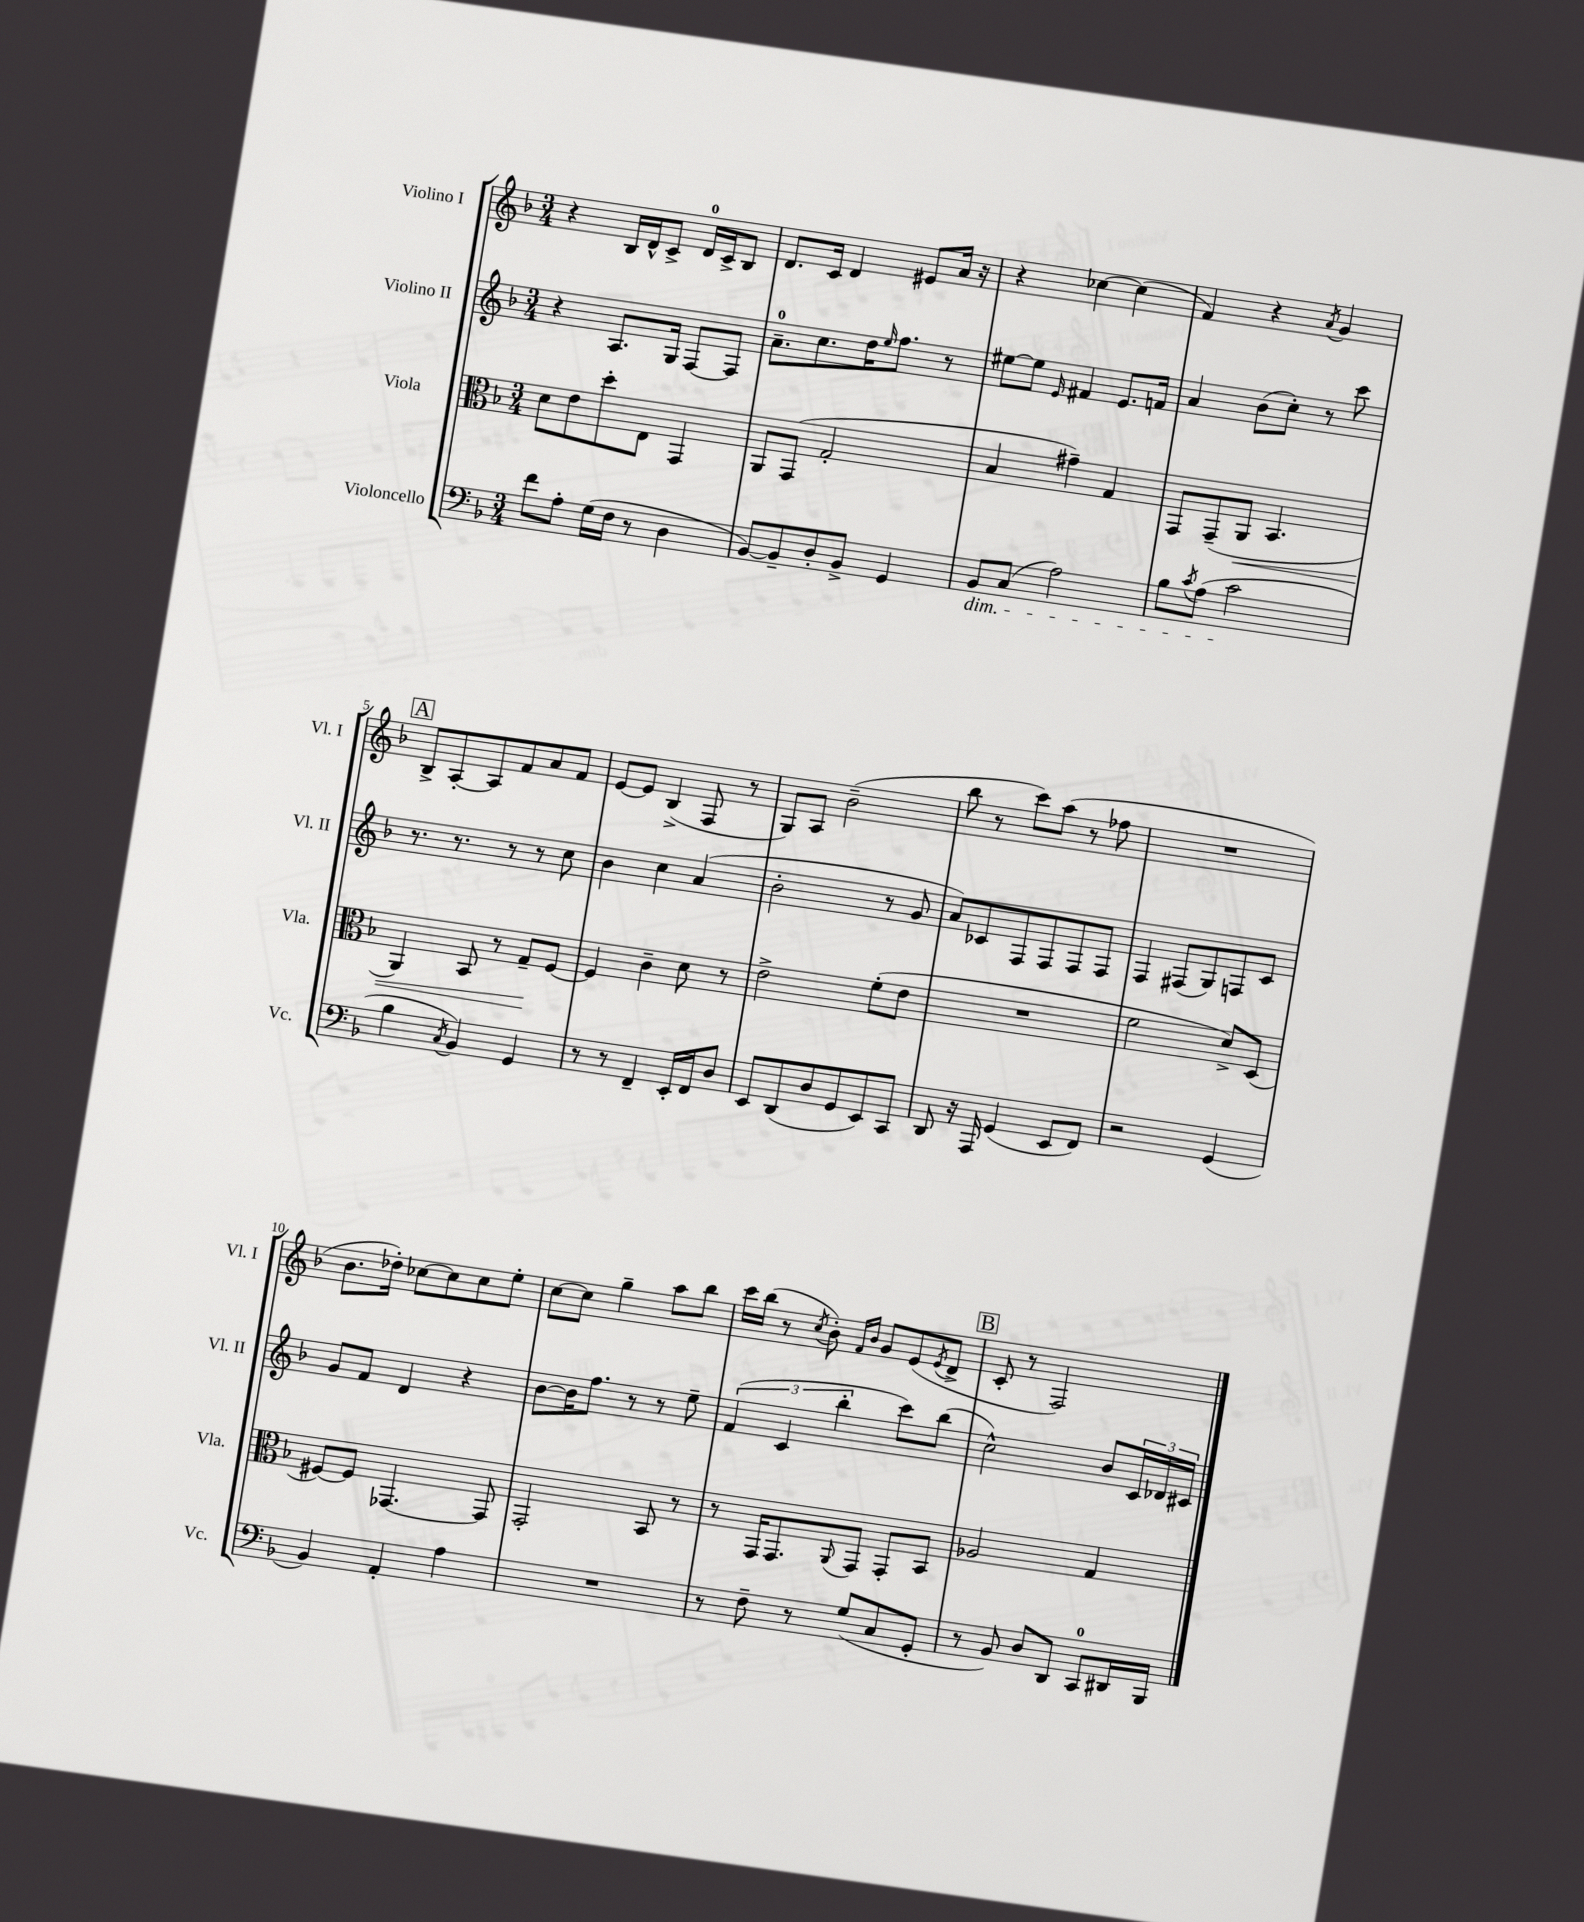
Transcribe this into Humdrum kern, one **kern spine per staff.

**kern	**kern	**kern	**kern
*staff4	*staff3	*staff2	*staff1
*clefF4	*clefC3	*clefG2	*clefG2
*k[b-]	*k[b-]	*k[b-]	*k[b-]
*M3/4	*M3/4	*M3/4	*M3/4
8f	8d	4r	4r
8A'	8e	.	.
(16G	8dd'	8.A	16B-
16F	.	.	16d^^
8r	8E	.	8c^
.	.	16G	.
4D	4GG	[8F	16d
.	.	.	16c^
.	.	8F]	8B-
=	=	=	=
[8BB-)	8AA	8.a~	8.d
8BB-~]	(8GG	.	.
.	.	8.cc	16c
8D'	2G'	.	4d
8BB-^	.	16dd	.
.	.	16qqee	.
.	.	8.ff	.
4GG	.	.	8e#
.	.	8r	16a
.	.	.	16r
=	=	=	=
8BB-	4B-	[8ee#	4r
(8C	.	8ee#]	.
.	.	16qqe	.
2A)	4g#~)	4f#	[4cc-
.	4G	8.e	(4cc-]
.	.	16f	.
=	=	=	=
8B-	8GG	4a	4f)
8qc	.	.	.
(8A	(8GG~	.	.
2c	8AA	(8b-	4r
.	4.BB-	8cc')	.
.	.	.	8qa
.	.	8r	4g
.	.	8ccc	.
=	=	=	=
4B-	4AA)	8.r	8B-^
.	.	.	[8A'
.	.	8.r	.
8qC	.	.	.
4BB-)	8BB-	.	8A]
.	8r	8r	8f
4GG	8G~	8r	8a
.	[8F	8cc	8f
=	=	=	=
8r	4F]	4b-	[8e
8r	.	.	8e]
4FF~	4c~	4cc	(4B-^
16EE'	8d	(4a	8F
16FF	.	.	.
8D	8r	.	8r
=	=	=	=
8EE	2e^	2b-'	8G)
(8DD	.	.	8A
8D	.	.	(2b-~
8GG	.	.	.
8EE)	(8f'	8r	.
8CC	8e	8g	.
=	=	=	=
8DD	2.r	8a)	8bb-
16r	.	8c-	8r
16AAA	.	.	.
(4GG	.	8F	8ccc)
.	.	8F	(8aa
8EE	.	8F	8r
8FF)	.	8F	8ff-
=	=	=	=
2r	2f	4F	2.r
.	.	(8F#	.
.	.	8G)	.
(4GG	8d^)	8F	.
.	(8D	8c	.
=	=	=	=
4BB-)	[8F#)	8g	8.b-
.	8F#]	8f	.
.	.	.	16dd-')
4AA'	[4.GG-	4d	[8cc-
.	.	.	8cc-]
4A	.	4r	8cc-
.	8GG-]	.	8ee'
=	=	=	=
2.r	2GG'	[8b-	[8cc
.	.	16b-]	8cc]
.	.	8.ff	.
.	.	.	4gg~
.	.	8r	.
.	8BB-	8r	8aa
.	8r	8ee~	8bb-
=	=	=	=
8r	8r	(6f	16ccc
.	.	.	(16bb-
8F~	16GG	.	8r
.	.	6c	.
.	8.GG	.	.
.	.	.	8qcc
8r	.	.	8b-')
.	.	6bb-'	.
.	.	.	16qqf
.	8qqAA	.	16qqb-
(8G	8GG	.	8g
8C	8GG'	8ccc)	(8e
.	.	.	8qe
8GG'	8BB-	(8bb-	8d^
=	=	=	=
8r	2A-	2cc^^)	8c'
8BB-)	.	.	8r
8D	.	.	2F)
8DD	.	.	.
8CC	4G	8b-	.
16DD#	.	24c	.
.	.	24d-	.
16BBB-	.	.	.
.	.	24c#	.
==	==	==	==
*-	*-	*-	*-
